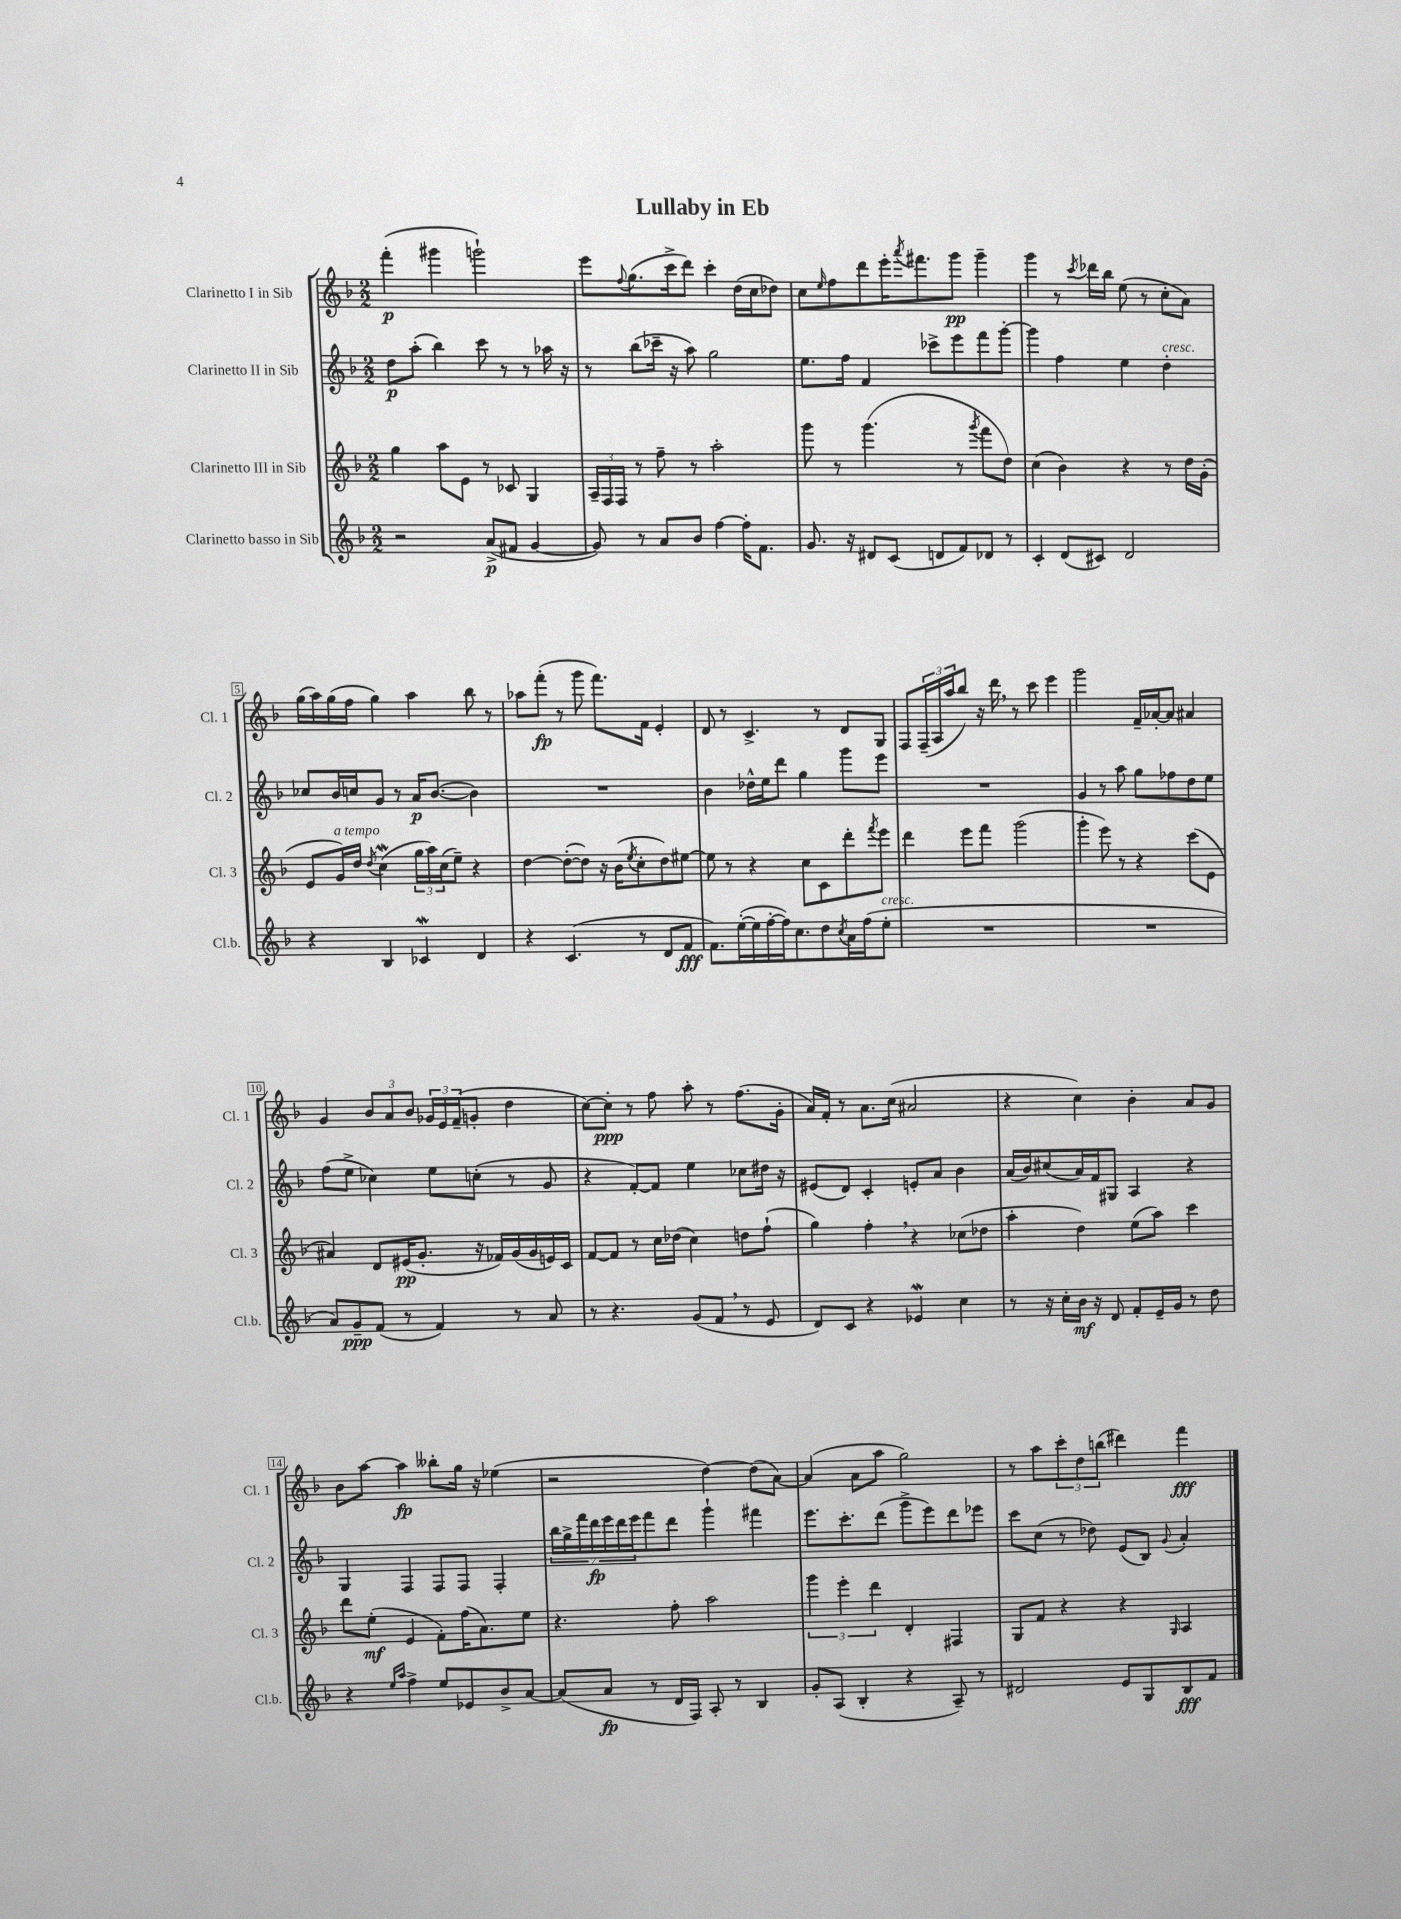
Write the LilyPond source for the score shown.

\header { title = "Lullaby in Eb" }
<<
\new StaffGroup <<
\new Staff = "s0" \with { instrumentName = "Clarinetto I in Sib" shortInstrumentName = "Cl. 1" } {
    \clef treble \key f \major \numericTimeSignature \time 2/2
    f'''4-.\p( gis'''4 g'''2-!) |
    e'''8 \appoggiatura { f''8 } g''8.( c'''16-> d'''8) c'''4-. d''16( c''16 des''8) |
    c''8 \grace { e''16 } f''8 d'''8 e'''16-. \acciaccatura { a'''8 } fis'''8. g'''8\pp g'''4-- |
    g'''4 r8 \acciaccatura { c'''8 } des'''16 bes''16 e''8( r8 c''8-. a'8) |
    g''16( a''16) g''16( f''16 g''4) a''4 bes''8 r8 |
    aes''8 f'''8-.\fp( r8 g'''8 f'''8.) f'16 e'4-. |
    d'8 r8 c'4.-> r8 d'8 g8 |
    f8 \tuplet 3/2 { f16--( a16 a''16 } bes''8) r16 d'''16 \breathe r8 c'''8 e'''4 |
    g'''2 f'16-- aes'16~-. aes'8 ais'4 |
    g'4 \tuplet 3/2 { bes'8 a'8 bes'8 } \tuplet 3/2 { ges'16 e'16 f'16--( } g'8-. d''4 |
    c''8~) c''8-.\ppp r8 f''8 a''8-. r8 f''8.( g'16-. |
    a'16) f'16-. r8 a'8. c''16( ais'2 |
    r4 c''4) bes'4-. a'8 g'8 |
    bes'8 a''8~ a''4\fp beses''8-. g''16 r16 ees''4( |
    r2 d''4~) d''8( a'8~) |
    a'4( a'8 a''8 g''2) |
    r8 a''8 \tuplet 3/2 { c'''8-. d''8 b''8( } dis'''4) f'''4\fff \bar "|." |
}
\new Staff = "s1" \with { instrumentName = "Clarinetto II in Sib" shortInstrumentName = "Cl. 2" } {
    \clef treble \key f \major \numericTimeSignature \time 2/2
    d''8\p a''8-.( bes''4) c'''8 r8 r8 aes''16 r16 |
    r8 bes''8( ces'''16-- r16 a''8) g''2 |
    e''8. f''16 f'4 ces'''8-> e'''8 f'''8 g'''8~-. |
    g'''4 f''4 e''4 d''4-.^\markup { \italic "cresc." } |
    ces''8 bes'16 c''16 g'8 r8 a'16\p bes'8.~( bes'4) |
    R1 |
    bes'4 des''16-^ e''16 d'''8 g''4 g'''8 e'''8 |
    R1 |
    g'4 r8 a''8 g''8 fes''8 d''8 e''8 |
    f''8( e''8-> ces''4) e''8 c''8-.( r8 g'8 |
    r4 f'8~-.) f'8 e''4 ces''8 dis''16 r16 |
    eis'8( d'8) c'4-. e'8-. a'8 bes'4 |
    a'16( bes'16) cis''8( a'16) f'16 gis8 a4 r4 |
    g4 f4 f8 f8 f4-. |
    \tuplet 7/4 { bes''16 g''16-> f'''16 d'''16\fp e'''16 d'''16 e'''16 } f'''8 d'''8 g'''4-! fis'''4 |
    e'''8. c'''8.-. d'''8( g'''8-> e'''8) d'''8 ees'''8 |
    c'''8 c''8( r8 des''8) e'8( bes8) \appoggiatura { g'8 } a'4-. \bar "|." |
}
\new Staff = "s2" \with { instrumentName = "Clarinetto III in Sib" shortInstrumentName = "Cl. 3" } {
    \clef treble \key f \major \numericTimeSignature \time 2/2
    g''4 a''8 e'8 r8 ces'8 g4 |
    \tuplet 3/2 { a16-- f16 f16 } r8 f''8-- r8 a''2-. |
    g'''8 r8 g'''4.( r8 \acciaccatura { g'''8 } f'''8 d''8) |
    c''4( bes'4) r4 r8 d''16 g'16-.( |
    e'8 g'16^\markup { \italic "a tempo" }) d''16 \acciaccatura { d''8 } c''4\mordent( \tuplet 3/2 { g''16 a''16) c''16( } e''8--) r4 |
    d''4~ d''8~-.( d''8) r16 bes'16( \acciaccatura { e''8 } c''8-. d''8) eis''8~ |
    eis''8 r8 r4 c''8 c'8 d'''8-. \acciaccatura { f'''8 } e'''8 |
    d'''4 e'''8 f'''8 g'''2( |
    g'''4-. e'''8) r8 r4 c'''8( e'8 |
    ais'4) d'8 eis'16\pp( g'8.-. r16 fes'16) g'16( g'16 e'16) c'16 |
    f'8~ f'8 r8 c''16 des''16( c''4) d''8 f''8-!( |
    g''4) f''4-. \breathe r4 ces''8( des''8 |
    a''4-. d''4) e''8( a''8) c'''4 |
    d'''8 e''8-.\mf( e'4 f'8-.) f''16( a'8.) e''8 |
    r4. f''8-. a''2 |
    \tuplet 3/2 { g'''4 e'''4-. d'''4 } d'4-. fis4 |
    g8 f'8 r4 r4 \grace { g16 } a4 \bar "|." |
}
\new Staff = "s3" \with { instrumentName = "Clarinetto basso in Sib" shortInstrumentName = "Cl.b." } {
    \clef treble \key f \major \numericTimeSignature \time 2/2
    r2 a'8->\p( fis'8 g'4~ |
    g'8) r8 a'8 bes'8 f''4~ f''16-. f'8. |
    g'8. r16 dis'8 c'8( d'8 f'8) des'8 r8 |
    c'4-. d'8( cis'8) d'2 |
    r4 bes4 ces'4\mordent d'4 |
    r4 c'4.( r8 d'8 f'8\fff |
    f'8.) e''16~-.( e''16 f''16~-. f''16) c''8. d''8 \acciaccatura { c''8 } a'16 f''16( e''8-.^\markup { \italic "cresc." } |
    R1 |
    R1 |
    a'8) g'8--\ppp f'8( r8 f'4) r8 a'8 |
    r8 r4. g'8( f'8 \breathe r8 e'8 |
    d'8) c'8 r4 ees'4\mordent c''4 |
    r8 r16 c''16-. bes'16\mf r16 d'8 f'8-. e'16-- g'16 r8 d''8 |
    r4 \grace { e''16 a''16 } f''4-> e''8 ees'8 bes'8-> a'8~ |
    a'8( a'8\fp r8 d'16 f16) a8-. r8 bes4 |
    g'8-. a8( bes4-. r4 a8--) r8 |
    dis'2 e'8 g8 bes8\fff f'8 \bar "|." |
}
>>
>>
\layout { \context { \Score \override BarNumber.stencil = #(make-stencil-boxer 0.1 0.3 ly:text-interface::print) } }
